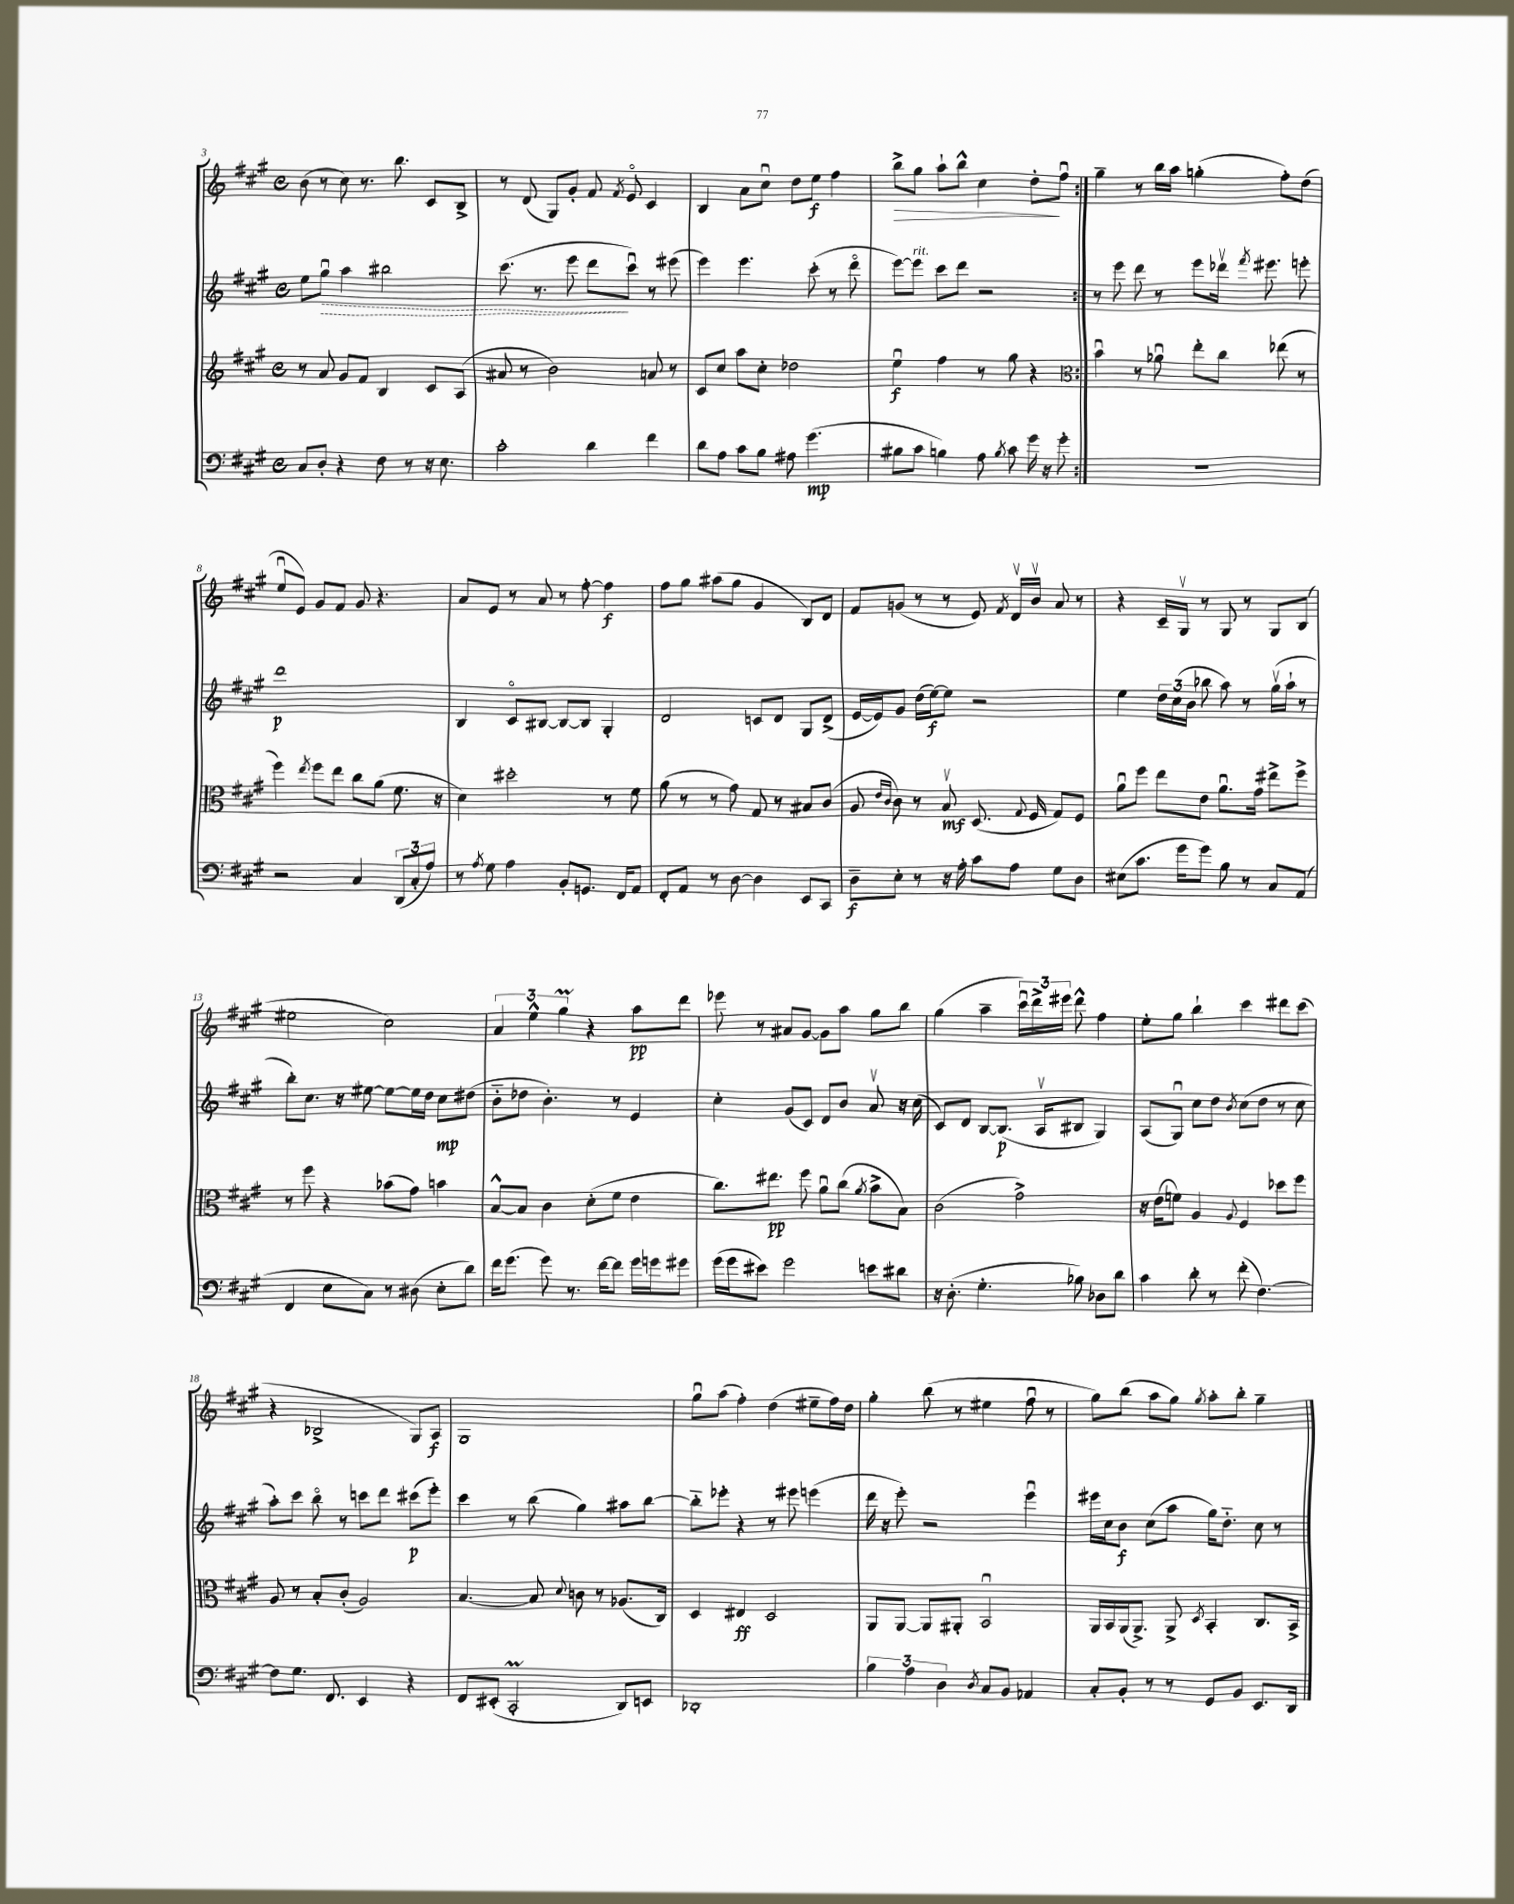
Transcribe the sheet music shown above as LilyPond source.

<<
\new StaffGroup <<
\new Staff = "s0" {
    \clef treble \key a \major \defaultTimeSignature \time 4/4
    \autoBeamOff \repeat volta 2 { b'8( r8 cis''8) r8. b''8. cis'8[ b8]-> |
    r8 d'8( gis8[) gis'8]-. fis'8 \acciaccatura { fis'8 } e'8\flageolet cis'4 |
    b4 a'8[ cis''8]\downbow d''8[ e''8]\f fis''4 |
    b''8[->\> gis''8] a''8[-! b''8]-^ cis''4 d''8[-.\! fis''8]\downbow | }
    gis''4-- r8 b''16[ a''16] g''4-.( fis''8[-.) d''8]( |
    e''8[\downbow e'8]) gis'8[ fis'8] gis'8 r4. |
    a'8[ e'8] r8 a'8 r8 fis''8~-. fis''4\f |
    fis''8[ gis''8] ais''8[( gis''8] gis'4 b8[) d'8] |
    fis'8[ g'8]( r8 r8 e'8) \acciaccatura { fis'8 } d'16[\upbow b'16]\upbow a'8 r8 |
    r4 cis'16[-- gis16]\upbow r8 gis8 r8 gis8[ b8]( |
    eis''2 cis''2) |
    \tuplet 3/2 { a'4 e''4-^ gis''4\prall } r4 a''8[\pp d'''8] |
    ees'''8 r8 ais'8[ gis'8]~ gis'8[ a''8] gis''8[ b''8] |
    gis''4( a''4-- \tuplet 3/2 { cis'''16[\downbow) d'''16-> eis'''16] } d'''8-^ fis''4 |
    e''8[-. gis''8] b''4-! cis'''4 dis'''8[ cis'''8]( |
    r4 bes2-> gis8[) a8]\f |
    gis1 |
    gis''8[\downbow a''8]( fis''4-.) d''4( eis''8[-- fis''16) d''16] |
    gis''4-. b''8( r8 eis''4 fis''8\downbow r8 |
    gis''8[) b''8]( a''8[ gis''8]) \acciaccatura { gis''8 } a''8[-. b''8]-. gis''4-- \bar "|." |
}
\new Staff = "s1" {
    \clef treble \key a \major \defaultTimeSignature \time 4/4
    \autoBeamOff \repeat volta 2 { e''8[ \once \override Hairpin.style = #'dashed-line gis''8]\downbow\> a''4 bis''2 |
    cis'''8.( r8. e'''8 d'''8[\! cis'''8]\downbow) r8 eis'''8( |
    e'''4) e'''4. cis'''8-.( r8 d'''8\flageolet |
    e'''8[~) e'''8]^\markup { \italic "rit." } cis'''8[ d'''8] r2 | }
    r8 e'''8 d'''8 r8 e'''8[ des'''16]\upbow \acciaccatura { fis'''8 } eis'''8. e'''8-. |
    d'''1\p |
    b4 cis'8[\flageolet bis8]~ bis8[~ bis8] gis4-. |
    d'2 c'8[ d'8] gis8[ d'8]->( |
    e'16[~ e'16) gis'8] d''16[( e''16~\f) e''8] r2 |
    e''4 \tuplet 3/2 { d''16[ cis''16( b'16] } bes''8 a''8) r8 gis''16[\upbow( a''16]-! r8 |
    b''8[-.) cis''8.] r16 eis''8~ eis''8[~ eis''16 d''16] cis''8[\mp dis''8]( |
    b'8[-_ des''8] b'4.-.) r8 e'4 |
    cis''4-. gis'8[( cis'8]) d'8[ b'8] a'8\upbow r16 cis''16( |
    cis'8[) d'8] b8[~ b8.]\p( a16[\upbow bis8] gis4) |
    a8[( gis8]\downbow) cis''8[ d''8] \acciaccatura { b'8 } cis''8[( d''8] r8 cis''8 |
    a''8[-.) cis'''8] b''8\flageolet r8 c'''8[ d'''8] cis'''8[\p( e'''8]-.) |
    cis'''4 r8 b''8( gis''4) ais''8[ b''8]~ |
    b''8[-_ ees'''8]-. r4 r8 eis'''8 e'''4( |
    d'''16 r16 e'''8-.) r2 e'''4\downbow |
    eis'''16[ cis''16 b'8]\f cis''8[( a''8] gis''16[) d''8.]-_ cis''8 r8 \bar "|." |
}
\new Staff = "s2" {
    \clef treble \key a \major \defaultTimeSignature \time 4/4
    \autoBeamOff \repeat volta 2 { r8 a'8 gis'8[ fis'8] b4 cis'8[ a8]( |
    ais'8 r8 b'2) a'8 r8 |
    cis'8[ cis''8] a''8[ cis''8]-. des''2 |
    e''4\downbow\f fis''4 r8 gis''8 r4 | }
    \clef alto b'4\downbow r8 aes'8\downbow e''8[-. cis''8] ees''8( r8 |
    fis''4) \acciaccatura { e''8 } fis''8[ e''8] cis''8[ a'8]( fis'8. r16 |
    d'4) dis''2-. r8 fis'8 |
    a'8( r8 r8 gis'8) gis8 r8 bis8[ cis'8]( |
    a8 \grace { e'16[ cis'16] } cis'8) r8 b8\upbow\mf d8.( \appoggiatura { gis8 } fis16 gis8[) fis8] |
    a'8[\downbow fis''8] e''8[ e'8] a'8.[\downbow gis'16] eis''8[-> fis''8]-> |
    r8 fis''8 r4 bes'8[( gis'8]) b'4 |
    b8[~-^ b8] cis'4 d'8[-.( fis'8] e'4 |
    cis''8.[) eis''8.]\pp fis''8 a'8[\downbow cis''8]( \acciaccatura { a'8 } b'8[-> b8]) |
    cis'2( gis'2->) |
    r16 e'16[( f'8]) a4 \appoggiatura { a8 } fis4 des''8[ fis''8] |
    a8 r8 b8[-. cis'8]-.( a2) |
    b4.~ b8 \appoggiatura { d'8 } c'8 r8 aes8.[( cis16]) |
    d4 eis4\ff d2 |
    a,8[ a,8]~ a,8[ ais,8]-. b,2\downbow |
    a,16[ b,16 a,16( a,8.]->) a,8-> \acciaccatura { d8 } b,4-. cis8.[ b,16]-> \bar "|." |
}
\new Staff = "s3" {
    \clef bass \key a \major \defaultTimeSignature \time 4/4
    \autoBeamOff \repeat volta 2 { cis8[ d8]-. r4 fis8 r8 r16 e8. |
    cis'2-. d'4 fis'4 |
    d'8[ a8] cis'8[ b8] ais8 gis'4.\mp( |
    bis8[ cis'8] b4) a8 \acciaccatura { b8 } cis'8 gis'16 r16 gis'8-. | }
    R1 |
    r2 cis4 \tuplet 3/2 { d,8[( cis8-. a8]) } |
    r8 \acciaccatura { a8 } gis8 a4 b,8[-. g,8.] fis,16[ a,8] |
    fis,8[-. a,8] r8 d8~ d4 e,8[ cis,8] |
    d8[--\f e8]-. r8 r16 a16-. cis'8[ a8] gis8[ d8] |
    eis8[( cis'8.] gis'16[ gis'8]) b8 r8 cis8[ a,8]( |
    fis,4 e8[ cis8]) r8 dis8( e8[-. d'8]) |
    fis'16[ gis'8.]( gis'8) r8. fis'16[~ fis'8] gis'16[ g'16 gis'8] |
    gis'16[( gis'16 eis'8]) gis'2 e'8[ dis'8] |
    r16 d8.-.( gis4.-. bes8) des8[ d'8] |
    cis'4 d'8-. r8 fis'8-.( fis4.~) |
    fis8[ gis8.] fis,8. e,4 r4 |
    fis,8[ eis,8]-.( cis,2-.\prall d,8[) e,8] |
    des,1-. |
    \tuplet 3/2 { b4 a4 d4 } \acciaccatura { d8 } cis8[ b,8] aes,4 |
    cis8[-. b,8]-. r8 r8 gis,8[ b,8] e,8.[ d,16] \bar "|." |
}
>>
>>
\layout { \context { \Score currentBarNumber = #3 } }
